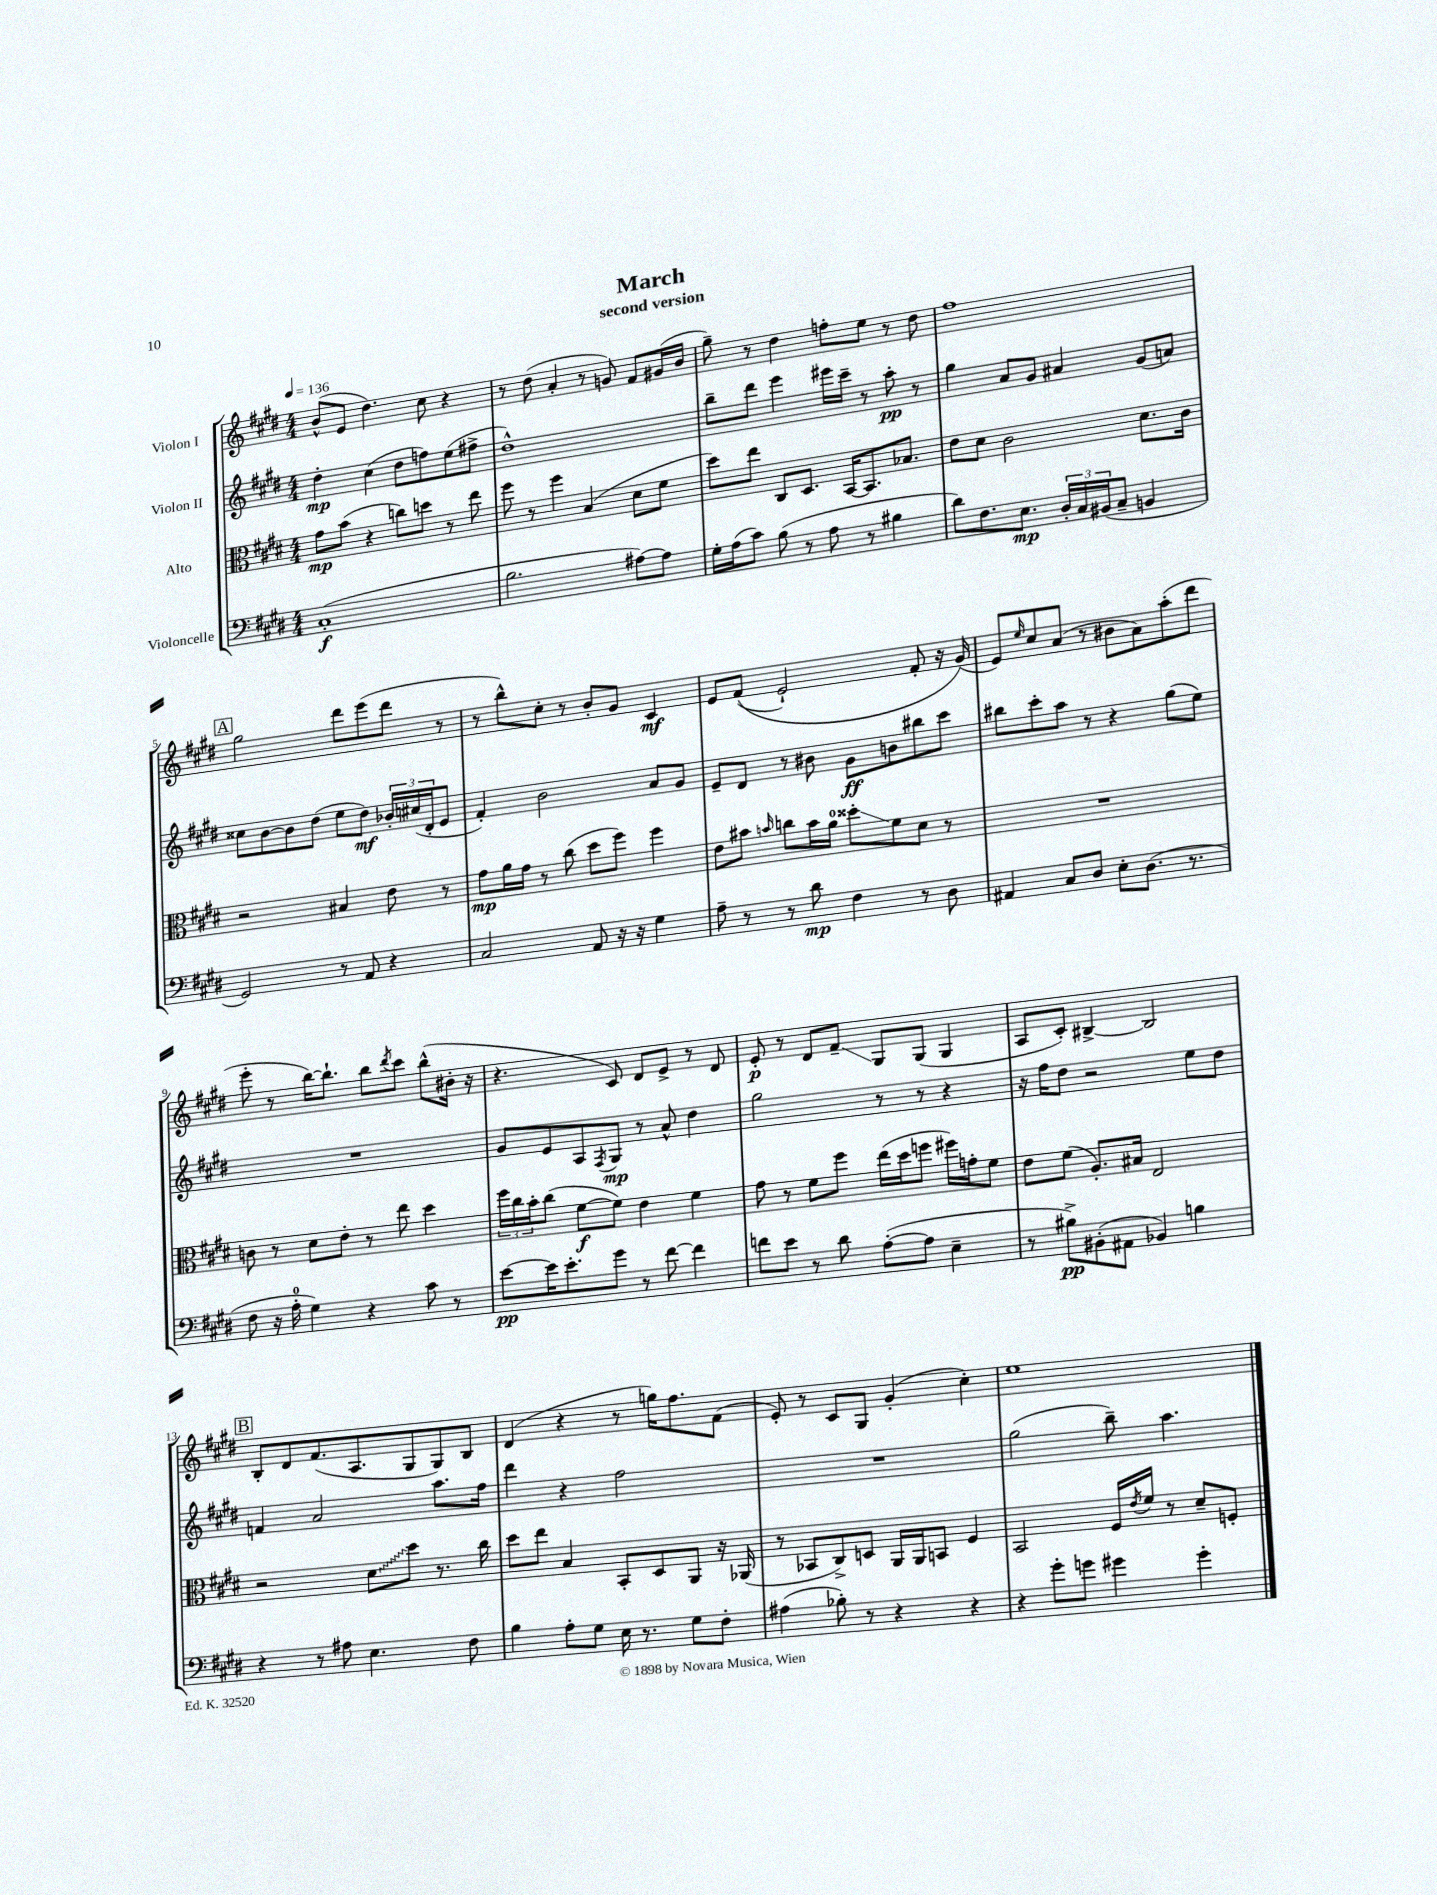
\header { title = "March" subtitle = "second version" }
<<
\new StaffGroup <<
\new Staff = "s0" \with { instrumentName = "Violon I" } {
    \clef treble \key e \major \numericTimeSignature \time 4/4 \tempo 4 = 136
    b'8-^( e'8 dis''4.) cis''8 r4 |
    r8 dis''8( a'4-. r8 g'8) fis'8 gis'16( b'16 |
    gis''8--) r8 dis''4 f''8-. e''8 r8 dis''8 |
    fis''1 |
    \mark \markup { \box "A" } gis''2 dis'''8 e'''8( dis'''8 r8 |
    r8 b''8-^) cis''8-. r8 b'8-. gis'8 cis'4\mf |
    e'8 fis'8(\( e'2-!) fis'8-. r16 gis'16(\) |
    e'8) \grace { e''16 } cis''8 a'8( r8 bis'8 a'8) a''8-.( dis'''8 |
    e'''8-. r8 b''16~) b''8.-! b''8 \acciaccatura { dis'''8 } cis'''8 b''8-^( bis'16-. r16 |
    r4. cis'8) dis'8 e'8-> r8 dis'8 |
    e'8-.\p r8 dis'8 fis'8--\glissando gis8 gis8( gis4 |
    a8 cis'8-.) bis4~-> bis2 |
    \mark \markup { \box "B" } b8-. dis'8 fis'8.( a8. gis8 gis8) b8 |
    dis'4( r4 r8 g''16) fis''8. fis'8( |
    e'8-.) r8 cis'8 gis8 gis'4-.( cis''4-.) |
    e''1 \bar "|." |
}
\new Staff = "s1" \with { instrumentName = "Violon II" } {
    \clef treble \key e \major \numericTimeSignature \time 4/4
    dis''4-.\mp cis''4( dis''8 f''8) e''8( fis''8-> |
    dis''1-^) |
    b''8-- dis'''8 e'''4 eis'''16 cis'''16-- r8 a''8-.\pp r8 |
    gis''4 a'8 gis'8 ais'4 gis'8( a'8) |
    \mark \markup { \box "A" } cisis''8 b'8~ b'8 dis''8( e''8 dis''8\mf) \tuplet 3/2 { bes'16-. cis''16( dis'16-. } e'8 |
    fis'4-.) b'2 a'8 gis'8 |
    e'8-- dis'8 r8 bis'8 gis'8\ff b'8 bis''8 cis'''8 |
    bis''8 cis'''8-. a''8 r8 r4 gis''8( e''8) |
    R1 |
    gis'8 e'8 a8 \acciaccatura { fis8 } gis8\mp r8 a'8-^ dis''4 |
    gis''2 r8 r8 r4 |
    r16 fis''16 dis''8 r2 e''8 dis''8 |
    \mark \markup { \box "B" } f'4 a'2 a''8. fis''16 |
    dis'''4 r4 fis''2 |
    R1 |
    gis''2( b''8--) a''4. \bar "|." |
}
\new Staff = "s2" \with { instrumentName = "Alto" } {
    \clef alto \key e \major \numericTimeSignature \time 4/4
    gis'8\mp b'8( r4 c''8) d''8 r8 e''8 |
    fis''8 r8 fis''4 b4( dis'8 fis'8 |
    dis''8) e''8 cis8 dis8. b,16~ b,8. bes8. |
    e'8 dis'8 cis'2 dis'8. cis'16 |
    \mark \markup { \box "A" } r2 bis4 e'8 r8 |
    gis'8\mp a'16 gis'16 r8 cis''8( dis''8 fis''8) fis''4 |
    e'8 bis'8 \grace { b'16 } c''8 b'16 a'16-0 disis''8-.\glissando fis'8 dis'8 r8 |
    R1 |
    c'8 r8 dis'8 e'8-. r8 e''8 dis''4 |
    \tuplet 3/2 { fis''16 cis''16 b'16-. } cis''8( fis'8~\f fis'8) e'4 fis'4 |
    gis'8 r8 fis'8 fis''8 e''16( dis''16 f''8 fis''16) g'16-. fis'8 |
    e'8 fis'8( a8.-.) bis16 e2 |
    \mark \markup { \box "B" } r2 \once \override Glissando.style = #'zigzag dis'8\glissando dis''8 r8. cis''16 |
    dis''8 e''8 b4 b,8-. dis8 a,8 r16 aes,16( |
    r8 bes,8 cis8->) d8 a,16 a,16 b,8 fis4 |
    b,2 fis16 \acciaccatura { e'8 } fis'16 r8 dis'8-- f8-. \bar "|." |
}
\new Staff = "s3" \with { instrumentName = "Violoncelle" } {
    \clef bass \key e \major \numericTimeSignature \time 4/4
    cis1-.\f( |
    b2. ais8~) ais8 |
    gis16-. a16( cis'8) b8( r8 a8 r8 bis4 |
    dis'8) fis8. e8.\mp \tuplet 3/2 { dis16-. cis16 bis,16( } cis8-- b,4 |
    \mark \markup { \box "A" } gis,2) r8 a,8 r4 |
    cis2 a,8 r16 r16 gis4 |
    a8-- r8 r8 dis'8\mp fis4 r8 dis8 |
    ais,4 cis8 dis8 e8-. dis8.( r8. |
    fis8 r16 a16-0-. gis4) r4 cis'8 r8 |
    e'8~\pp e'16 e'8.-. gis'8 r8 fis'8~ fis'4 |
    f'8 e'8 r8 dis'8 a8~-.( a8 e4-- |
    r8 bis8->\pp) bis,8-.( ais,8 bes,4) b4 |
    \mark \markup { \box "B" } r4 r8 ais8 e4. fis8 |
    b4 a8-. gis8 e16 r8. gis8 fis8-. |
    ais4( bes8-.) r8 r4 r4 |
    r4 gis'8-. g'8 gis'4 gis'4-. \bar "|." |
}
>>
>>
